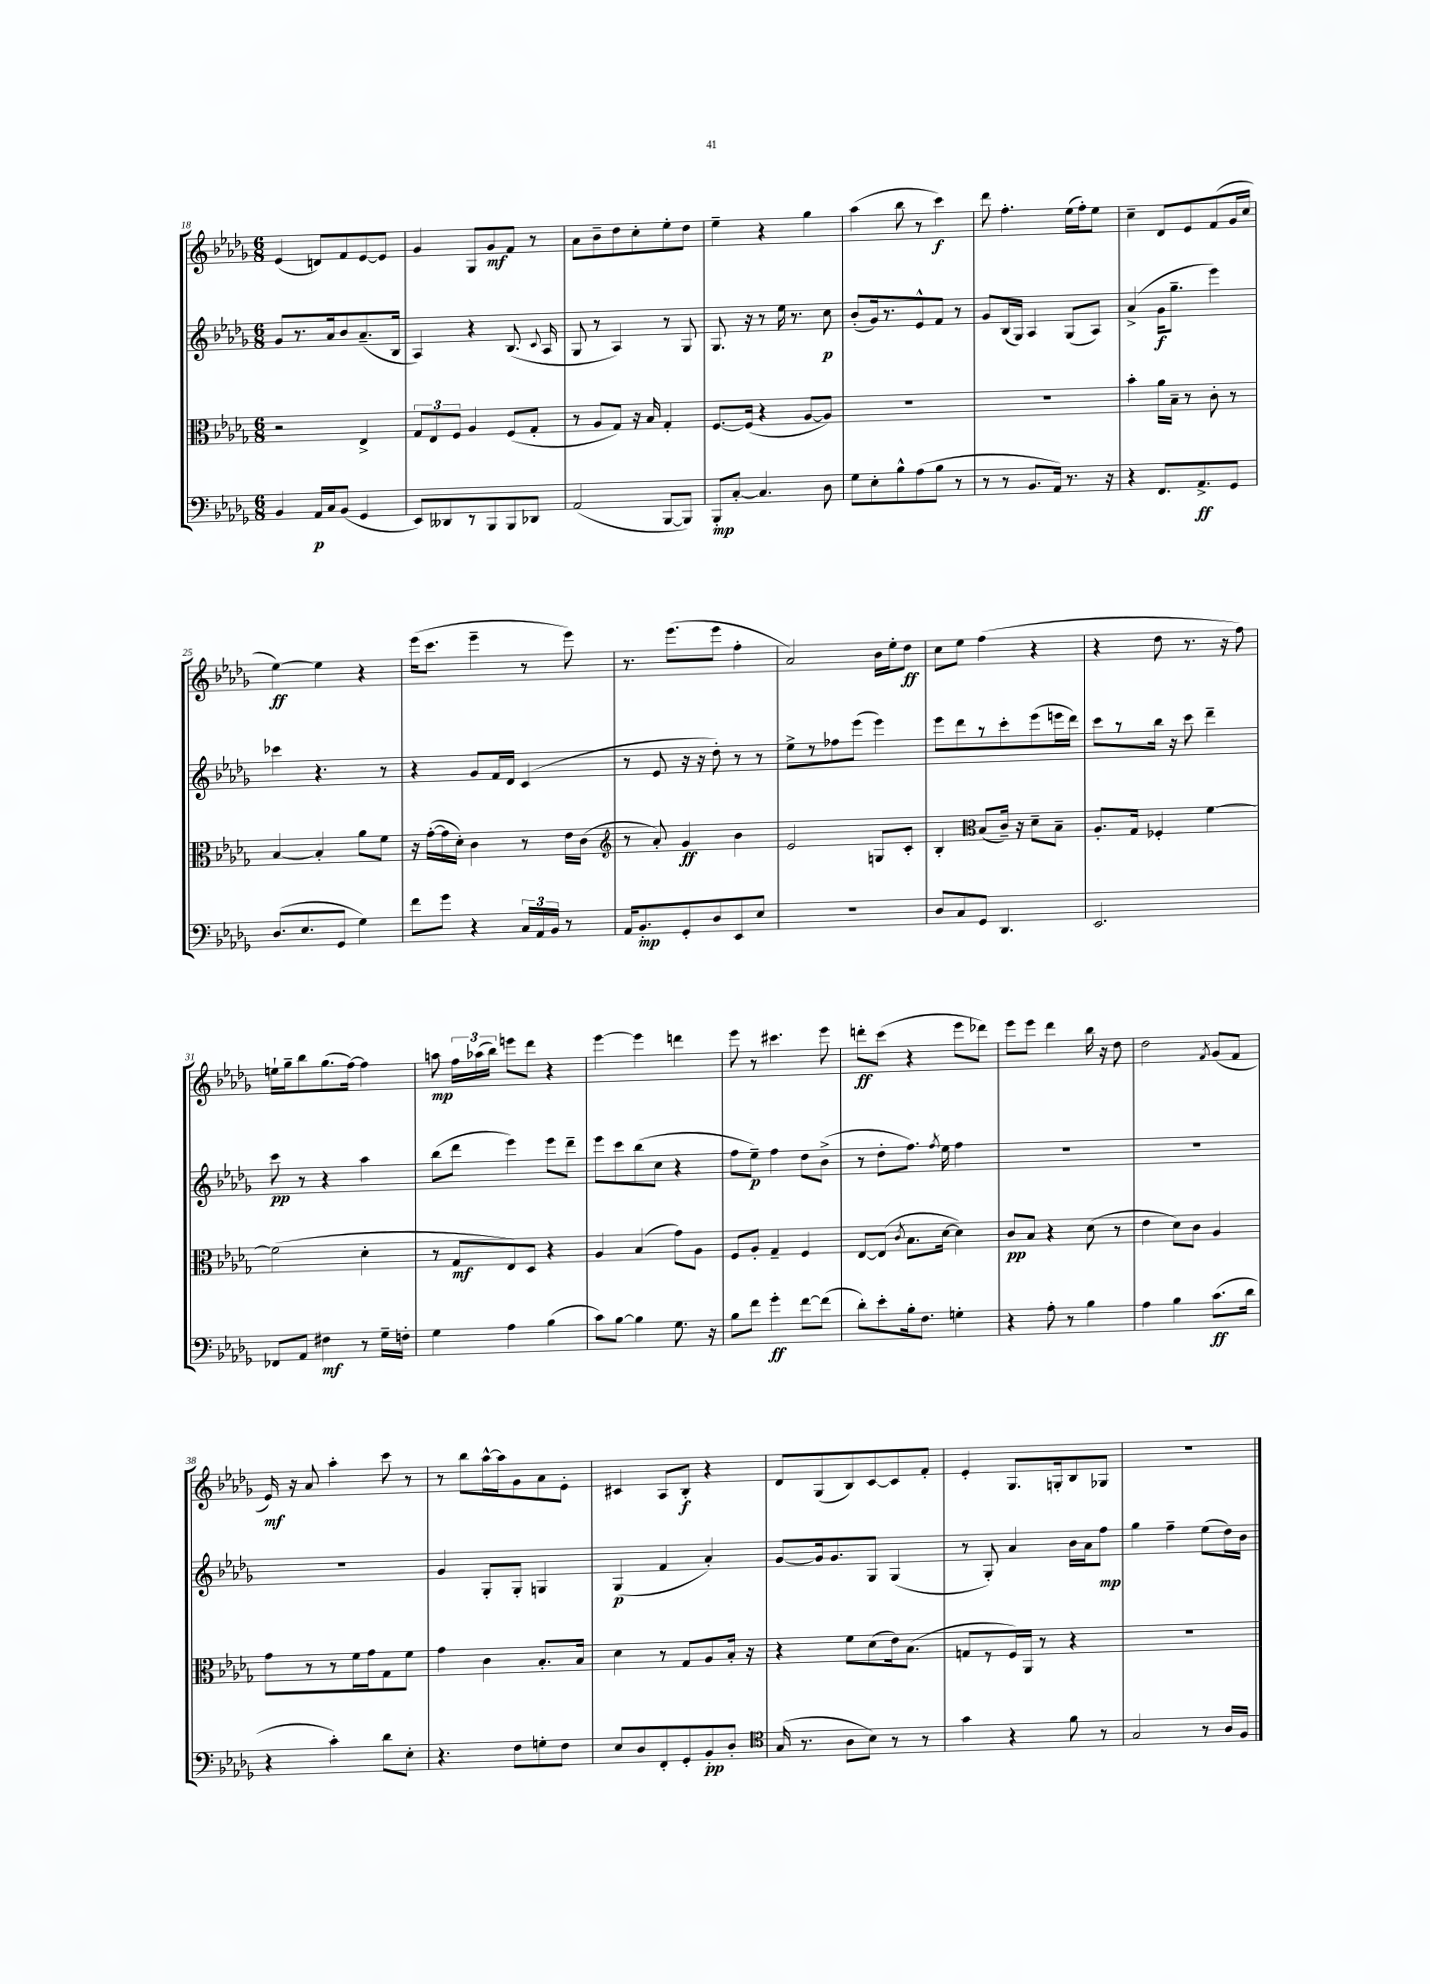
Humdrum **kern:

**kern	**kern	**kern	**kern
*staff4	*staff3	*staff2	*staff1
*clefF4	*clefC3	*clefG2	*clefG2
*k[b-e-a-d-g-]	*k[b-e-a-d-g-]	*k[b-e-a-d-g-]	*k[b-e-a-d-g-]
*M6/8	*M6/8	*M6/8	*M6/8
4BB-	2r	8g-	(4e-
.	.	8.r	.
16AA-	.	.	8d)
16C	.	16a-	.
(8BB-	.	8b-	8f
4GG-	4E-^	(8.a-~	[8e-
.	.	.	8e-]
.	.	16B-	.
=	=	=	=
8EE-)	12G-	4A-)	4g-
.	12E-	.	.
8DD--	.	.	.
.	12F	.	.
8r	4A-	4r	8G-
8BBB-	.	.	8g-
8BBB-	(8F	(8.B-	8f
8DD-	8G-'	.	8r
.	.	8qqc	.
.	.	16A-	.
=	=	=	=
(2AA-	8r	8G-	8a-
.	8A-	8r	8b-~
.	8G-)	4A-)	8dd-
.	16r	.	8cc'
.	16B-	.	.
[8BBB-	4G-'	8r	8ee-'
8BBB-])	.	8G-	8dd-
=	=	=	=
8BBB-'	[8.F	8.G-	4ee-~
[8C'	.	.	.
.	(16F]	16r	.
4.C]	4r	8r	4r
.	.	16ee-	.
.	.	8.r	.
.	[8A-	.	4gg-
8D-	8A-])	8cc	.
=	=	=	=
8G-	2.r	(8b-'	(4aa-
8E-'	.	16g-)	.
.	.	8.r	.
8B-^^	.	.	8bb-
(8A-	.	8e-^^	8r
8B-	.	8f	4ccc)
8r	.	8r	.
=	=	=	=
8r	2.r	8g-	8ddd-
8r	.	(16B-	4.ff'
.	.	16G-)	.
8.BB-	.	4A-	.
16AA-)	.	.	.
8.r	.	(8G-	(16ee-
.	.	.	16ff')
.	.	8A-)	8ee-
16r	.	.	.
=	=	=	=
4r	4b-'	(4a-^	4cc~
8.FF	16a-	16g-	8d-
.	16B-~	8.gg-~	.
.	8r	.	8e-
8.AA-^	.	.	.
.	8c'	4eee-)	(8f
8GG-	8r	.	16g-
.	.	.	16cc
=	=	=	=
(8.D-	[4B-	4ccc-	[4ee-)
8.E-	.	.	.
.	4B-']	4.r	4ee-]
8GG-	.	.	.
4G-)	8a-	.	4r
.	8f	8r	.
=	=	=	=
8f	16r	4r	(16eee-
.	([16g-'	.	8.ccc
8g-	16g-]	.	.
.	16d-')	.	.
4r	4c	8g-	4eee-~
.	.	16f	.
.	.	16d-	.
24C	8r	(4c	8r
24AA-	.	.	.
24BB-	.	.	.
8r	16e-	.	8eee-)
.	(16c	.	.
=	=	=	=
*	*clefG2	*	*
16AA-	8r	8r	8.r
8.BB-'	.	.	.
.	8a-')	8e-	.
.	.	.	(8.eee-
8GG-'	4g-	16r	.
.	.	16r	.
8D-	.	8dd-')	8eee-
8EE-	4b-	8r	4ff'
8E-	.	8r	.
=	=	=	=
2.r	2e-	8ee-^	2a-)
.	.	8r	.
.	.	8ff-	.
.	.	(8eee-	.
.	8G	4eee-)	16b-
.	.	.	16ee-'
.	8c'	.	8dd-
=	=	=	=
8D-	4B-'	8eee-	8cc
8C	.	8ddd-	8ee-
*	*clefC3	*	*
8GG-	(8B-	8r	(4ff
4.DD-	16c~)	8ccc'	.
.	16r	.	.
.	8d-~	(8eee-	4r
.	8B-~	16eee	.
.	.	16ddd-)	.
=	=	=	=
2.EE-	8.A-'	8ccc	4r
.	.	8r	.
.	16G-	.	.
.	4F-'	16bb-	8dd-
.	.	16r	.
.	.	8ccc	8.r
.	[4f	4ddd-~	.
.	.	.	16r
.	.	.	8ff)
=	=	=	=
8FF-	(2f]	8ccc	16ee`
.	.	.	16gg-~
8AA-	.	8r	8bb-
4F#	.	4r	(8.gg-
.	.	.	[16ff)
8r	4d-'	4aa-	4ff]
16G-~	.	.	.
16F'	.	.	.
=	=	=	=
4G-	8r	(8bb-	8aa
.	8G-	8ddd-	24ff
.	.	.	(24aa-
.	.	.	24bb-)
4A-	8E-)	4eee-)	8eee
.	8D-	.	8ddd-
(4B-	4r	8eee-	4r
.	.	8ddd-~	.
=	=	=	=
8c)	4A-	8eee-	[4eee-
[8B-	.	8ccc	.
4B-]	(4B-	(8bb-	4eee-]
.	.	8cc	.
8.G-	8g-)	4r	4ddd
.	8A-	.	.
16r	.	.	.
=	=	=	=
8B-	8F	8ff	8eee-
8f	8A-'	8ee-~)	8r
4g-'	4G-~	4ff	4.ccc#
[8f	4F	8dd-	.
(8f]	.	(8b-^	8eee-
=	=	=	=
8d-')	[8E-	8r	8ddd'
8e-'	(8E-]	8dd-'	(8ccc
.	8qc	.	.
16B-'	8.B-	8.ff)	4r
8.F	.	.	.
.	.	8qff	.
.	[16d-	16ee-	.
4G'	4d-])	4ff	8eee-
.	.	.	8ddd-)
=	=	=	=
4r	8c	2.r	8eee-
.	8B-	.	8eee-
8A-'	4r	.	4ddd-
8r	.	.	.
4B-	(8d-	.	16bb-
.	.	.	16r
.	8r	.	8dd-
=	=	=	=
4A-	4e-	2.r	2dd-
4B-	8d-)	.	.
.	8c	.	.
.	.	.	8qf
(8.c	4A-	.	(8g-
.	.	.	8f
16d-	.	.	.
=	=	=	=
4r	8g-	2.r	16e-)
.	.	.	16r
.	8r	.	8a-
4c')	8r	.	4aa-'
.	16f	.	.
.	16g-	.	.
8d-	8G-	.	8ccc
8E-'	8f	.	8r
=	=	=	=
4.r	4g-	4g-	8r
.	.	.	8bb-
.	4c	8G-'	[16aa-^^
.	.	.	16aa-]
8F	.	8G-'	8g-
8G'	8.B-'	4G	8a-
8F	.	.	8e-'
.	16B-	.	.
=	=	=	=
8E-	4d-	(4G-	4c#
8D-	.	.	.
8FF'	8r	4f	8A-
8GG-'	8G-	.	8B-'
8BB-'	8A-	4a-')	4r
8D-'	16B-'	.	.
.	16r	.	.
=	=	=	=
*clefC4	*	*	*
(16G-	4r	[8g-	8d-
8.r	.	.	.
.	.	16g-]	(8G-
.	.	8.g-	.
8A-	8f	.	8B-)
8B-)	(8d-	8G-	[8c
8r	16e-)	(4G-	8c]
.	(8.B-	.	.
8r	.	.	8f'
=	=	=	=
4g-	8G	8r	4e-'
.	8r	8G-')	.
4r	16F)	4a-	8.G-
.	16AA-	.	.
.	8r	.	.
.	.	.	16G'
8f	4r	16b-	8B-
.	.	16a-	.
8r	.	8ff	8G-
=	=	=	=
2G-	2.r	4gg-	2.r
.	.	4ff~	.
8r	.	(8ee-	.
16A-	.	16dd-)	.
16F	.	16b-	.
==	==	==	==
*-	*-	*-	*-
